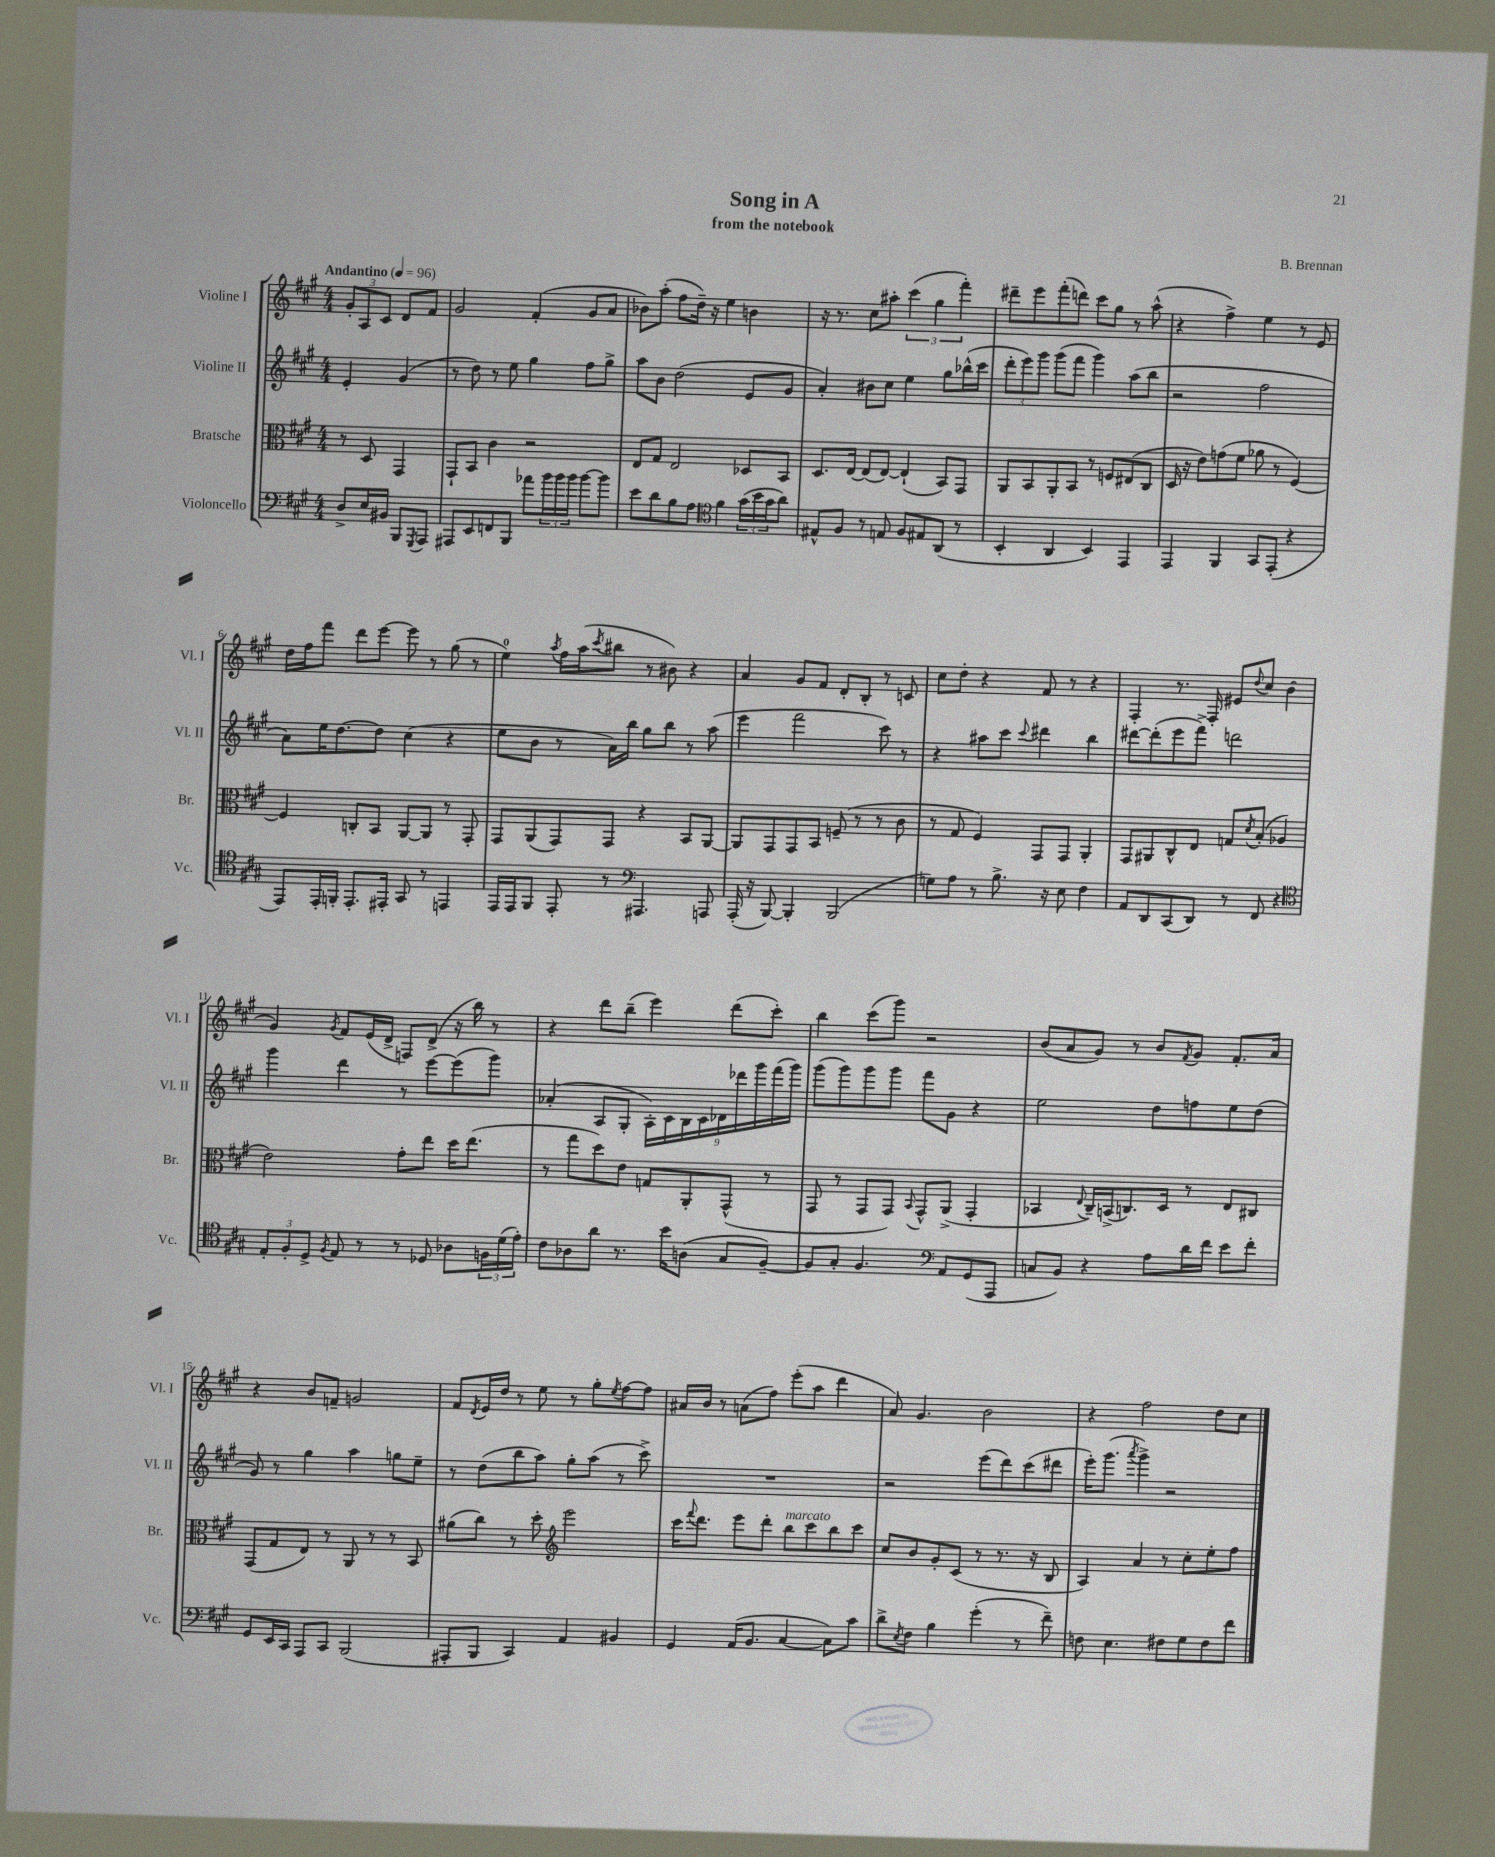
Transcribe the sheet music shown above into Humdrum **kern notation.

**kern	**kern	**kern	**kern
*part4	*part3	*part2	*part1
*staff4	*staff3	*staff2	*staff1
*I"Violoncello	*I"Bratsche	*I"Violine II	*I"Violine I
*I'Vc.	*I'Br.	*I'Vl. II	*I'Vl. I
*clefF4	*clefC3	*clefG2	*clefG2
*k[f#c#g#]	*k[f#c#g#]	*k[f#c#g#]	*k[f#c#g#]
*M4/4	*M4/4	*M4/4	*M4/4
*MM96	*MM96	*MM96	*MM96
=	=	=	=
!	!	!	!LO:TX:a:B:t=Andantino
8D^/L	8r	4e'/	12g#'/L
.	.	.	12A/
16E/L	8D/	.	.
.	.	.	12c#/J
16BB#X/JJ	.	.	.
8BBB/L	4GG#/	(4g#/	8d/L
8qGGG#/	.	.	.
8AAA/J	.	.	8f#/J
=1	=1	=1	=1
8AAA#X/L	8GG#`/L	8r	2g#/
8EE/	8BB/J	8dd\)	.
8FFn/	4c#\	8r	.
8BBB/J	.	8ee\	.
8a-X\L	2r	4gg#\	(4f#'/
24b\L	.	.	.
24b\	.	.	.
24b\JJ	.	.	.
[8b\L	.	8ff#\L	8g#/L
8b\J]	.	8gg#^\J	8a/J
=2	=2	=2	=2
8e\L	8E/L	8aa\L	8b-X\L)
8d\	8G#/J	8b\J	(8aa'\J
8B\	2E/	(2dd\	8ff#\L
8A\J	.	.	16dd~\Jk)
.	.	.	16r
*clefC4	*	*	*
4f#\	.	.	4ee\
(24g#\LL	8D-X/L	8e/L	4bn\
24b\	.	.	.
24g#\J	.	.	.
8a\J)	8BB/J	8g#/J	.
=3	=3	=3	=3
8E#X^^/L	8.D/L	4a'/)	16r
.	.	.	8.r
8F#/J	.	.	.
.	[16E/Jk	.	.
8r	(8E/L]	8b#X\L	8cc#\L
8En/	[8E/J)	8cc#\J	8aa#X'\J
8F#/L	(4E`/]	4ee\	(6ccc#\
8E#X/	.	.	.
.	.	.	6gg#\
(8AA/J	8BB/L)	8gg#\L	.
.	.	.	6fff#'\)
8r	8GG#/J	(16bb-X^^\L	.
.	.	16ccc#\JJ	.
=4	=4	=4	=4
4BB'/	8AA/L	12ddd'\L	8ddd#X~\L
.	.	12eee\)	.
.	8BB/	.	8eee\
.	.	12ggg#\J	.
4AA/	8AA'/	(8ggg#\L	(8fff#'\
.	8BB/J	8fff#\J	8dddn\J)
4BB/)	8r	4ggg#\)	8ccc#\L
.	8Fn/L	.	8gg#\J
4EE/	(8E#X/	(8aa\L	8r
.	8C#/J	8bb\J	(8aa^^\
=5	=5	=5	=5
4EE/	16D/	2r	4r
.	16r	.	.
.	8e\L)	.	.
4FF#/	(8gn\	.	4ff#^\)
.	8f#\J	.	.
8GG#/L	8a-X\	2ff#\	4ee\
(8EE'/J	8r	.	.
4r	[4F#/)	.	8r
.	.	.	8e/
!!LO:LB:g=z
=6	=6	=6	=6
8EE/L)	4F#/]	8a\L)	16dd\LL
.	.	.	16ff#\J
16EE'/L	.	16ee\K	8fff#\J
16FFn'/JJ	.	[8.dd\	.
8.EE'/L	8Cn'/L	.	8ddd\L
.	8BB/J	8dd\J]	[8eee\J
16EE#X'/Jk	.	.	.
8GG#/	[8AA/L	(4cc#\	8eee\]
8r	8AA/J]	.	8r
4EEn/	8r	4r	(8gg#\
.	8GG#'/	.	8r
=7	=7	=7	=7
16EE/LL	8GG#/L	8ee\L	4ee\)
16EE/J	.	.	.
8FF#/J	(8AA/	8b\J	.
.	.	.	8qaa/
8EE'/	8GG#/)	8r	16ff#\LL
.	.	.	(16aa\J
.	.	.	8qccc#/
8r	8GG#/J	16a\LL)	8bb#X\J
.	.	16bb\JJ	.
*clefF4	*	*	*
4.AAA#X/	4r	8gg#\L	8r
.	.	8bb\J	8b#X\)
.	8BB/L	8r	4r
8AAAn/	[8AA/J	(8aa\	.
=8	=8	=8	=8
(16AAA'/	8AA/L]	4eee\	4a/
16r	.	.	.
[8BBB/)	8GG#/	.	.
4BBB'/]	8GG#/	2fff#\	8g#/L
.	8BB/J	.	8f#/J
(2BBB/	(8Fn~/	.	8d'/L
.	8r	.	8B'/J
.	8r	8ccc#\)	8r
.	8c#\	8r	8cn/
=9	=9	=9	=9
8Gn\L)	8r	4r	8cc#\L
8A\J	8G#/	.	8dd'\J
8r	4F#/)	8aa#X\L	4r
8.B^\	.	8ccc#\J	.
.	.	8qqccc#/	.
.	8GG#/L	4ddd#X\	8f#/
16r	.	.	.
8E\	8GG#/J	.	8r
4F#\	4AA'/	4bb\	4r
=10	=10	=10	=10
8AA/L	8GG#/L	[8ddd#X\L	4F#'/
8DD/	8AA#X/	(8ddd#'\]	.
(8CC#/	8C#^^/	8eee\	8.r
8DD/J)	8E/J	8fff#^\J)	.
.	.	.	16F#'/
8r	8Gn/L	2dddn\	8e#X/L
.	8qd/	.	8qqdd/
8FF#/	(8B'/J	.	8cc#/J
4r	4A-X/	.	(4b\
!!LO:LB:g=z
=11	=11	=11	=11
*clefC4	*	*	*
12E'/L	2e\)	4ggg#\	4g#/)
12F#'/	.	.	.
12D^/J	.	.	.
8qF#/	.	.	8qg#/
8E/	.	4ddd\	8f#/L
8r	.	.	(16e/L
.	.	.	16d^/JJ
8r	8g#'\L	8r	8Fn/L)
8D-X/	8ee\J	[8eee\L	(8d^/J
8A-X\L	16dd\KL	(8eee\]	16r
.	(8.ee\J	.	16bb\)
24Fn\L	.	8ggg#\J)	8r
(24d\	.	.	.
24e'\JJ)	.	.	.
=12	=12	=12	=12
8c#\L	8r	(4a-X'/	4r
8A-X\	8gg#\L	.	.
8a\J	8dd\)	8A/L	8ddd\L
8.r	8e\J	8G#'/J	(8bb~\J
.	8Gn/L	18A'\LL)	4eee\)
.	.	18c#\	.
16b\KL	.	.	.
.	.	18B\	.
(8An\J	8AA'/	.	.
.	.	18c#\	.
.	.	18d-X\	.
8G#/L	(8GG#^^/J	.	(8ddd\L
.	.	18ddd-X\	.
.	.	18ggg#\	.
[8F#~/J)	8r	.	8ccc#'\J)
.	.	(18fff#\	.
.	.	18ggg#\JJ)	.
=13	=13	=13	=13
8F#/L]	8GG#/	(8ggg#\L	4bb\
8G#'/J	8r	8ggg#\)	.
4.F#/	8GG#/L	8ggg#\	(8ccc#\L
.	8GG#/J)	8ggg#\J	8ggg#\J)
.	8qqBB/	.	.
.	8GG#^^/L	8fff#\L	2r
*clefF4	*	*	*
8AA/L	(8AA^/J	8g#\J	.
(8GG#/	4GG#'/	4r	.
8AAA/J	.	.	.
=14	=14	=14	=14
8Cn/L	4BB-X/	2ee\	(8b/L
8BB/J)	.	.	8a/
.	8qqE/	.	.
4r	16C#~/LL)	.	8g#/J)
.	(16BBn^/J	.	.
.	8.Cn/)	.	8r
8A\L	.	8dd\L	8b/L
.	16D/Jk	.	.
.	.	.	8qf#/
16d\L	8r	8ffn\	8g#/J
16f#\JJ	.	.	.
8e\L	8E/L	8ee\	8.f#'/L
8f#'\J	8C#X/J	(8dd\J	.
.	.	.	16a/Jk
!!LO:LB:g=z
=15	=15	=15	=15
8GG#/L	(8GG#/L	8g#/)	4r
16EE/L	8G#/	8r	.
16CC#/JJ	.	.	.
8AAA/L	8E/J)	4gg#\	8b/L
8CC#/J	8r	.	8fn~/J
(2BBB/	8AA/	4aa\	2gn/
.	8r	.	.
.	8r	8ggn\L	.
.	8BB/	8ee~\J	.
=16	=16	=16	=16
8AAA#X'/L	(8a#X\L	8r	8f#/L
.	.	.	8qd/
8BBB/J	8cc#\J)	(8dd\L	16e/L
.	.	.	16dd/JJ
4CC#/)	8r	8bb\	8r
.	8dd'\	8aa\J)	8ee\
*	*clefG2	*	*
4AA/	2eee\	8gg#'\L	8r
.	.	(8aa\J	8gg#'\L
.	.	.	8qee/
4BB#X/	.	8r	[8ff#\
.	.	8ccc#^\)	8ff#\J]
=17	=17	=17	=17
4GG#/	16ccc#\KL	1r	16a#X/LL
.	8qqfff#/	.	.
.	8.ddd\J	.	16b/JJ
.	.	.	8r
(16AA/KL	8eee\L	.	(8an\L
8.BB/J	.	.	.
.	8ddd'\J	.	8ff#\J)
!	!LO:TX:a:i:t=marcato	!	!
[4C#/	8bb\L	.	(8eee'\L
.	8ccc#\	.	8aa\J
8C#\L])	8bb\	.	4ddd\
8c#\J	8ccc#\J	.	.
=18	=18	=18	=18
8d^\L	8cc#/L	2r	8a/)
8qE/	.	.	.
8F#\J	8b/	.	4.g#/
4B\	8g#'/	.	.
.	(8c#/J	.	.
(4g#'\	8r	(8eee\L	2b\
.	8.r	8ddd\)	.
8r	.	(8ccc#\	.
.	16r	.	.
8f#~\)	8B/	8ddd#X\J	.
=19	=19	=19	=19
8Fn\	4A/)	16eee'\KL)	4r
.	.	(8.ggg#\J	.
4.E\	.	.	.
.	.	8qaaa/	.
.	4a/	4ggg#^\)	2ff#\
8F#X\L	8r	2r	.
8G#\	8cc#'\L	.	.
8F#\	8ee'\	.	8dd\L
8f#\J	8ff#\J	.	8cc#\J
==	==	==	==
*-	*-	*-	*-
